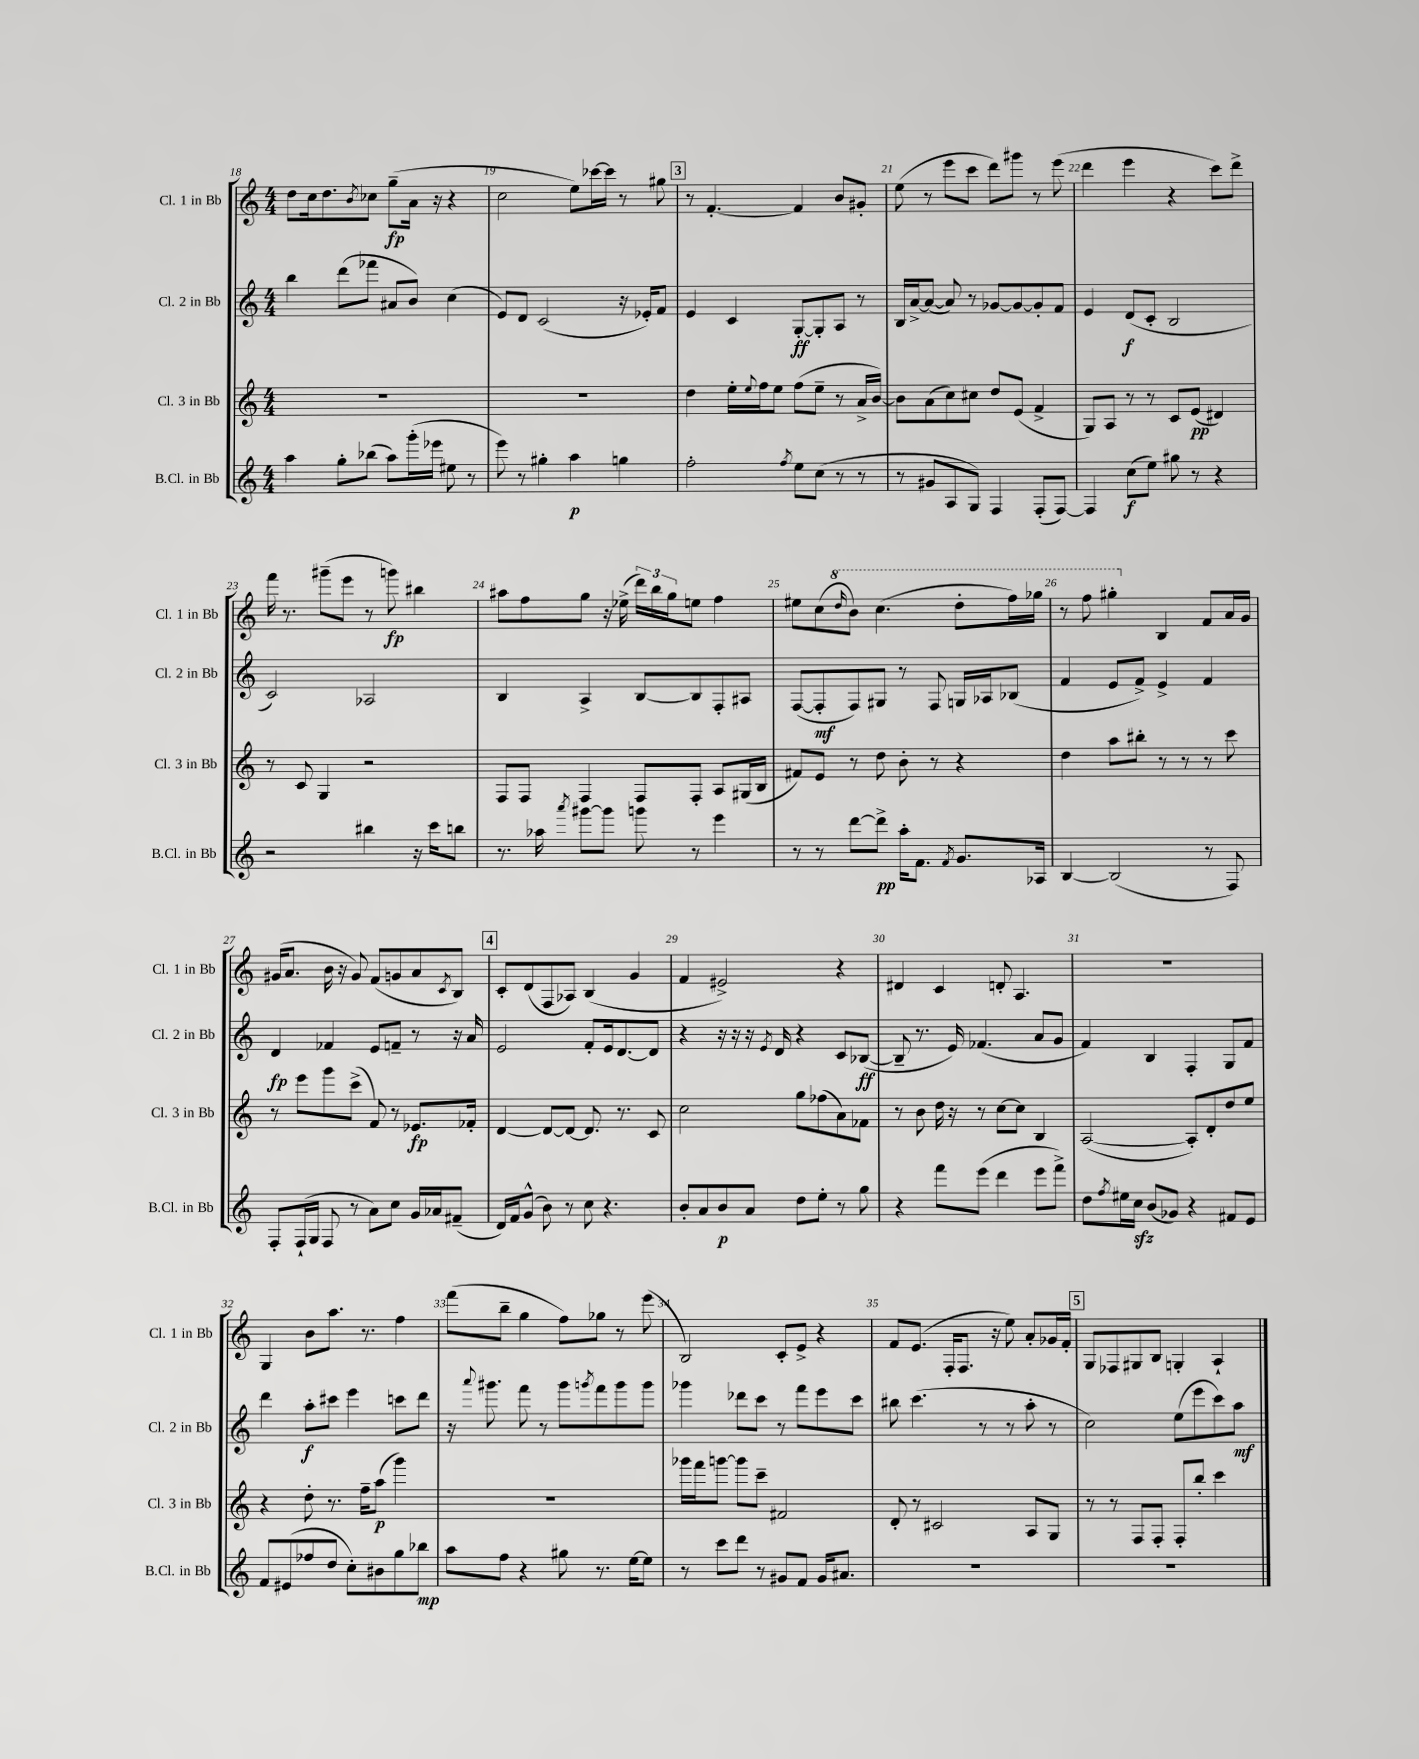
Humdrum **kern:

**kern	**kern	**kern	**kern
*staff4	*staff3	*staff2	*staff1
*clefG2	*clefG2	*clefG2	*clefG2
*k[]	*k[]	*k[]	*k[]
*M4/4	*M4/4	*M4/4	*M4/4
4aa\	1r	4bb\	8dd\L
.	.	.	16cc\k
.	.	.	8.dd\
8gg'\L	.	(8ddd\L	.
.	.	.	8qb/
(8bb-\J	.	8fff-\J	8cc-\J
8aa\L)	.	8a#/L	(8gg~\L
(16ggg'\L	.	8b/J)	16a\Jk
16eee-\JJ	.	.	16r
8ee#\	.	(4cc\	4r
8r	.	.	.
=	=	=	=
8eee\)	1r	8e/L)	2cc\
8r	.	8d/J	.
4gg#'\	.	(2c/	.
4aa\	.	.	8ee\L)
.	.	.	[16ccc-\L
.	.	.	16ccc-\]JJ
4gg\	.	16r	8r
.	.	16e-'/LK)	.
.	.	8f/J	8gg#\
=	=	=	=
2ff'\	4dd\	4e/	8r
.	.	.	[4.f'/
.	16ee'\LL	4c/	.
.	8qqee/	.	.
.	16ff\J	.	.
.	8ee\J	.	.
8qff/	.	.	.
8ee\L	(8ff\L	[8G'/L	4f/]
(8cc\J	8ee~\J	8G'/]	.
8r	8r	8A/J	8b/L
8r	16a^/LL	8r	8g#'/J
.	[16b/JJ)	.	.
=	=	=	=
8r	8b\]L	16B/LL	(8ee\
.	.	[16a^/J	.
8g#/L	(8a\	(8a/_J	8r
8A/	8cc\)	8a/])	8eee\L
8G/J)	8cc#\J	8r	8ccc\J
4F/	8dd/L	[8g-/L	8ddd\L)
.	(8e/J	8g-/_	8ggg#\J
(8F'/L	4f^/	8g-'/]	8r
[8F/J)	.	8f/J	(8eee\
=	=	=	=
4F/]	8G/L)	4e/	4ddd\
.	8A/J	.	.
(8cc\L	8r	(8d/L	4eee\
8ee\J)	8r	8c'/J	.
8gg#\	8c/L	2B/	4r
8r	(8e/J	.	.
4r	4d#/)	.	8ccc\L)
.	.	.	8ddd^\J
=	=	=	=
2r	8r	2c/)	16fff\
.	.	.	8.r
.	8c/	.	.
.	4G/	.	(8ggg#~\L
.	.	.	8eee\J
4bb#\	2r	2A-/	8r
.	.	.	8ggg\)
16r	.	.	4bb#\
16ccc\LK	.	.	.
8bb\J	.	.	.
=	=	=	=
8.r	8F/L	4B/	8aa#\L
.	8F/J	.	8ff\
16aa-\	.	.	.
8qaaa/	.	.	.
[8ggg#\L	4F/	4A^/	8gg\J
8ggg#\]J	.	.	16r
.	.	.	(16ee-^\
8ggg\	8F/L	[8B/L	24ddd\LL)
.	.	.	24bb\
.	.	.	24gg\J
8r	8F'/J	8B/]	8ee\J
4eee\	8A/L	8F'/	4ff\
.	(16G#/L	8A#/J	.
.	16B/JJ	.	.
=	=	=	=
8r	8f#/L)	([8F/L	8ee#\L
8r	8e/J	8F'/]	(8cc\
.	.	.	16qqddd/
[8ddd\L	8r	8F/)	8bb\J)
8ddd^\]J	8dd\	8G#/J	(4.ccc\
16aa'\LK	8b'\	8r	.
8.f\J	.	.	.
.	8r	8F/	.
8qf/	.	.	.
8.g/L	4r	16G/LL	8ddd'\L
.	.	16A-/J	.
.	.	(8B-/J	16fff\L)
16A-/Jk	.	.	16ggg-\JJ
=	=	=	=
[4B/	4dd\	4f/	8r
.	.	.	8fff\
(2B/]	8aa\L	8e/L	4ggg#'\
.	8bb#'\J	8f^/J)	.
.	8r	4e^/	4B/
.	8r	.	.
8r	8r	4f/	8f/L
8F/)	8ccc\	.	16a/L
.	.	.	16g/JJ
=	=	=	=
8F'/L	8r	4d/	(16g#/LK
.	.	.	8.a/J
(16F`/L	8eee\L	.	.
16G/JJ	.	.	.
8F/	8ggg\	4f-/	16b\
.	.	.	16r
8r	(8ccc^\J	.	8g#/)
8a\L)	8f/)	8e/L	(8f/L
8cc\J	8r	8f~/J	8g/
16g/LL	8.e-/L	8r	8a/
16a-/J	.	.	.
.	.	.	8qc/
(8f#~/J	.	16r	8B/J)
.	16f-'/Jk	16a/	.
=	=	=	=
16d/LL)	[4d/	2e/	8c'/L
16f/J	.	.	.
(8g^^/J	.	.	(8d/
8b\)	8d/_L	.	8F/
8r	8d/_J	.	8A-/J)
8cc\	8.d/]	8f'/L	(4B/
4.r	.	16e/k	.
.	8.r	[8.d/	.
.	.	.	4g/
.	8c/	8d/]J	.
=	=	=	=
8b'/L	2cc\	4r	4f/
8a/	.	.	.
8b/	.	16r	2e#^/)
.	.	16r	.
8a/J	.	16r	.
.	.	8qe/	.
.	.	16d/	.
8dd\L	8gg\L	4r	.
8ee'\J	(8ff-\	.	.
8r	8a\)	8c/L	4r
8gg\	8f-\J	([8B-/J	.
=	=	=	=
4r	8r	8B-~/]	4d#/
.	8b\	8.r	.
8fff\L	16dd\	.	4c/
.	16r	16e/)	.
(8eee\J	8r	(4.f-/	.
4ddd\	[8cc\L	.	8d'/
.	8cc\]J	.	4.A/
8eee\L	4B/	8a/L	.
8fff^\J)	.	8g/J	.
=	=	=	=
8dd\L	([2A/	4f/)	1r
8qff/	.	.	.
16ee#\L	.	.	.
16cc\JJ	.	.	.
(8b/L	.	4B/	.
8g-/J)	.	.	.
4r	8A'/]L)	4F'/	.
.	8d'/	.	.
8f#/L	8dd/	8G/L	.
8e/J	8ee/J	8f/J	.
=	=	=	=
8f/L	4r	4ddd\	4G/
(8e#/	.	.	.
8ff-/	8dd'\	8aa'\L	8b\L
8dd/J	8.r	8ccc#\J	8.aa\J
8cc'\L)	.	4eee\	.
.	16ff~\LK	.	8.r
8b#\	(8aa\J	.	.
8gg\	4ggg\)	8ccc\L	4ff\
8bb-\J	.	8ddd\J	.
=	=	=	=
8aa\L	1r	16r	(8fff\L
.	.	8qqaaa/	.
.	.	8.ggg#\	.
8ff\J	.	.	8bb~\J
4r	.	8fff\	4gg\
.	.	8r	.
8gg#\	.	8ggg#\L	8ff\L)
.	.	8qggg/	.
8.r	.	8fff\	8gg-\J
.	.	8ggg\	8r
[16ee\LK	.	.	.
8ee\]J	.	8ggg\J	(8eee\
=	=	=	=
8r	16ggg-\LL	4ggg-\	2B/)
.	16fff\J	.	.
8ccc\L	[8ggg\J	.	.
8ddd\J	8ggg\]L	8ddd-\L	.
8r	8ccc~\J	8ccc\J	.
8g#/L	2f#/	8r	8c'/L
8f/J	.	8fff\L	8e^/J
16g#/LK	.	8eee\	4r
8.a#/J	.	.	.
.	.	8ccc\J	.
=	=	=	=
1r	8d'/	8bb#\	8f/L
.	8r	(4.ccc\	(8.e/J
.	2c#/	.	.
.	.	.	16F'/LK
.	.	.	8.F/J
.	.	8r	.
.	.	.	16r
.	.	8r	8ee\)
.	8A/L	8aa'\	8a'/L
.	8G/J	8r	16g-/L
.	.	.	16f'/JJ
=	=	=	=
1r	8r	2cc\)	8G/L
.	8r	.	8F-/
.	8F/L	.	8G#/
.	8F'/J	.	8B/J
.	8F'/L	(8ee\L	4G'/
.	8bb'/J	8eee\	.
.	4ccc\	8ccc\)	4A`/
.	.	8aa\J	.
==	==	==	==
*-	*-	*-	*-
